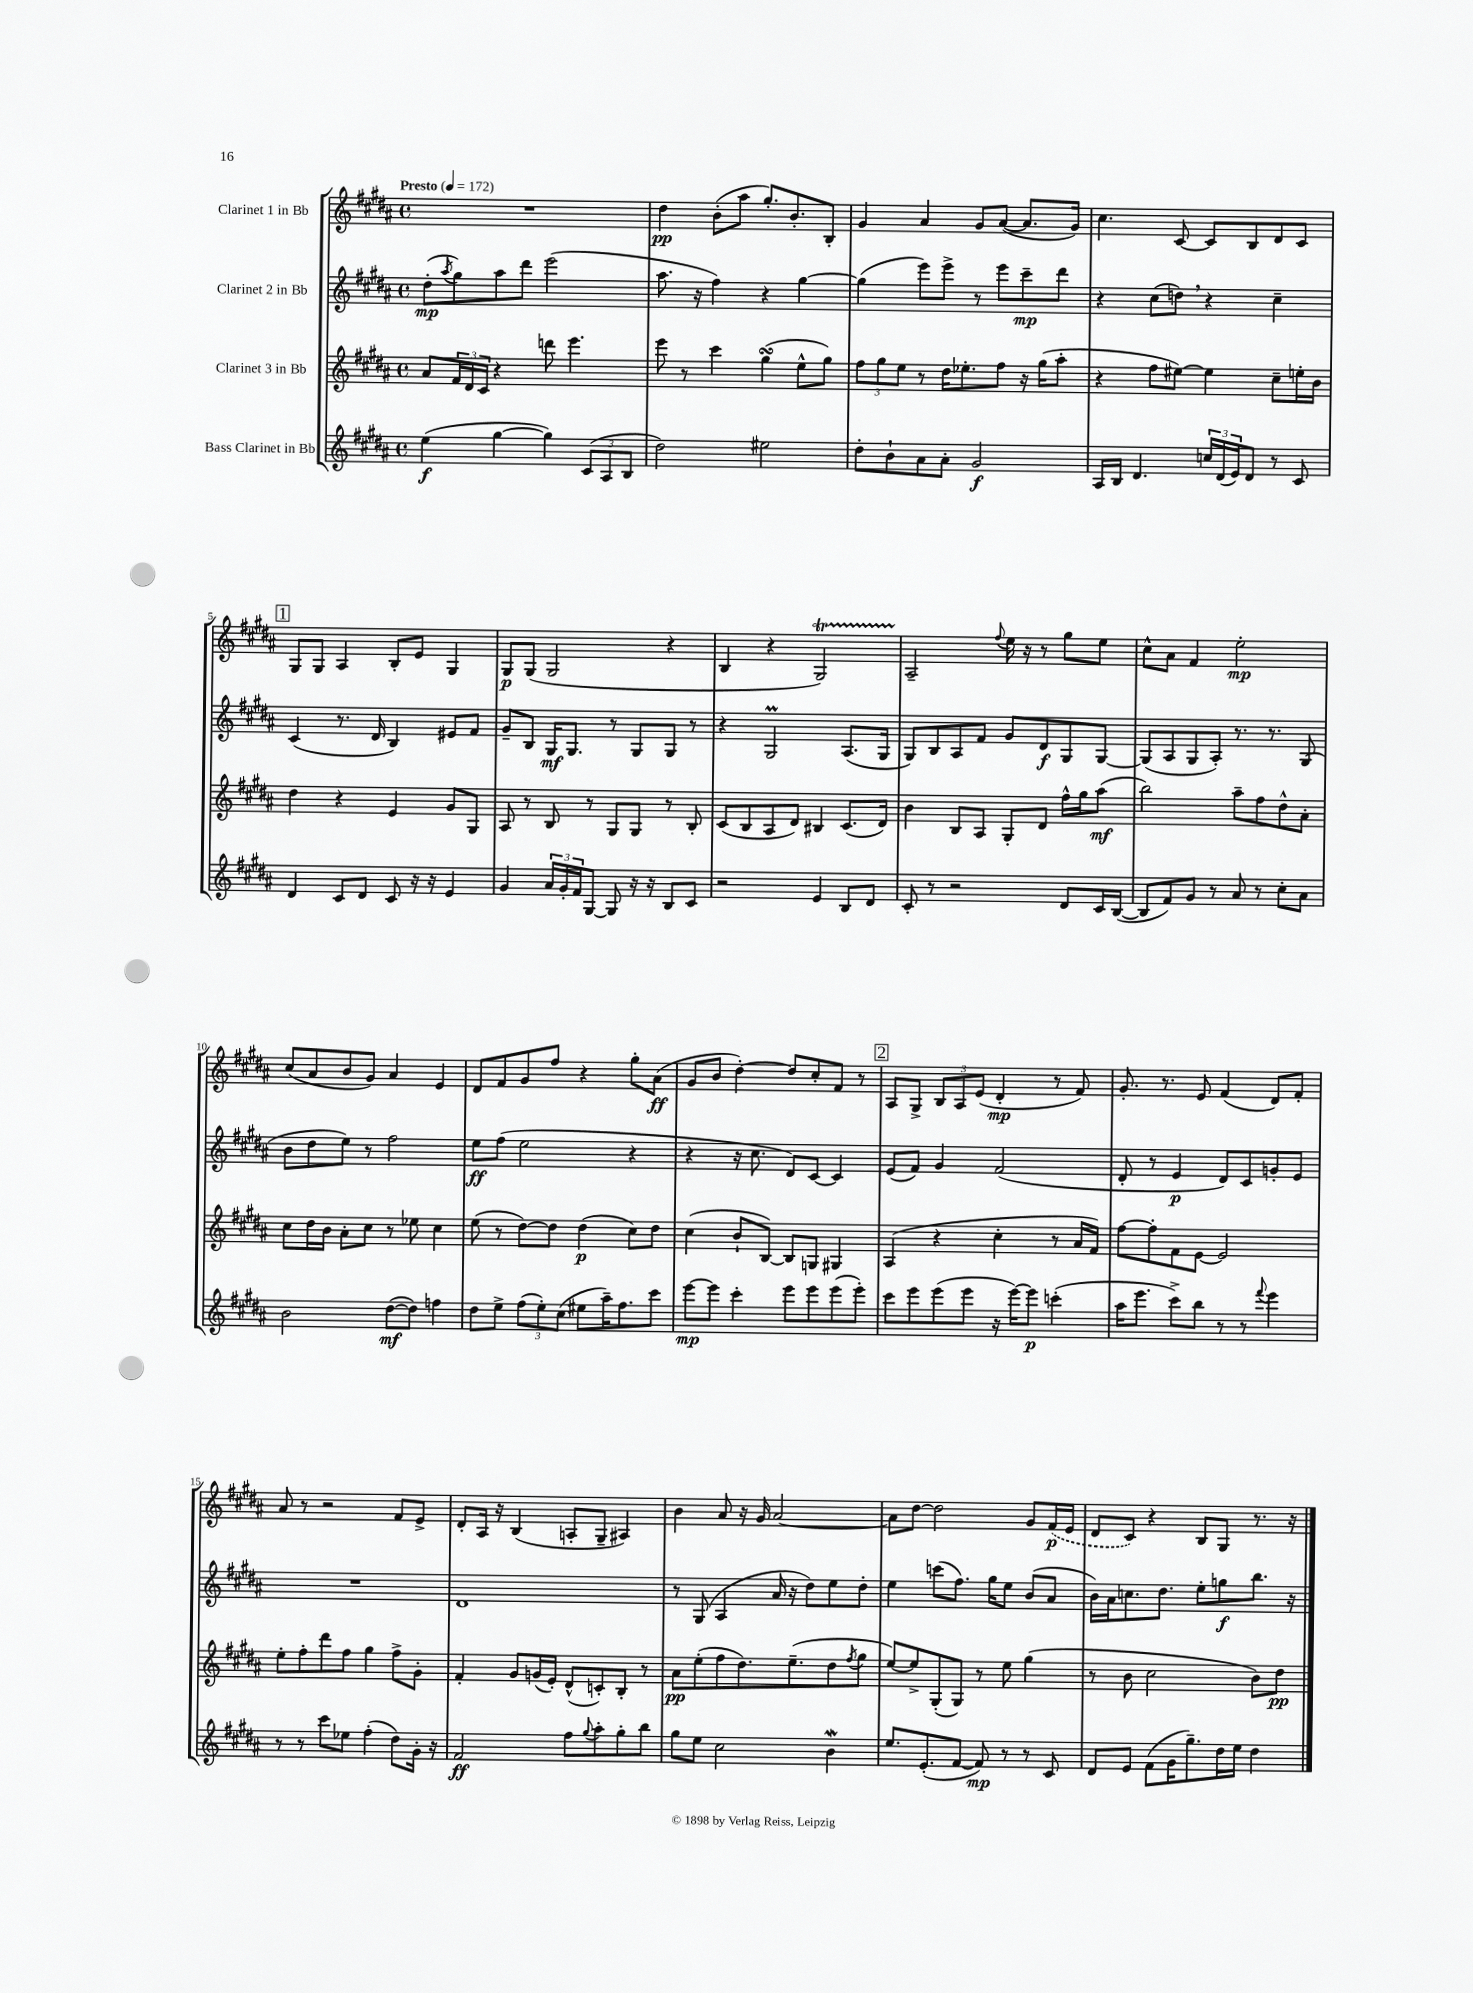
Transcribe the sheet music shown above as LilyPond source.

<<
\new StaffGroup <<
\new Staff = "s0" \with { instrumentName = "Clarinet 1 in Bb" } {
    \clef treble \key b \major \defaultTimeSignature \time 4/4 \tempo "Presto" 4 = 172
    R1 |
    dis''4\pp b'8-.( ais''8 gis''8.-.) b'8.-. b8-. |
    gis'4 ais'4 gis'8 ais'8~( ais'8. gis'16) |
    cis''4. cis'8~ cis'8 b8 dis'8 cis'8 |
    \mark \markup { \box "1" } gis8 gis8 ais4 b8-. e'8 gis4 |
    gis8\p gis8( gis2 r4 |
    b4 r4 gis2\startTrillSpan) |
    ais2--\stopTrillSpan \appoggiatura { fis''8 } e''16 r16 r8 gis''8 e''8 |
    cis''8-^ ais'8 fis'4 e''2-.\mp |
    cis''8( ais'8 b'8 gis'8) ais'4 e'4 |
    dis'8 fis'8 gis'8 fis''8 r4 gis''8-. ais'8\ff( |
    gis'8 b'8 dis''4~-.) dis''8 cis''8-. fis'8 r8 |
    \mark \markup { \box "2" } ais8 gis8-> \tuplet 3/2 { b8 ais8 e'8( } dis'4-.\mp r8 fis'8) |
    gis'8.-. r8. e'8 fis'4( dis'8) fis'8-. |
    ais'8 r8 r2 fis'8 e'8-> |
    dis'8-. ais16 r16 b4( a8-. gis8-- ais4) |
    b'4 ais'8 r16 gis'16 ais'2~ |
    ais'8 dis''8~ dis''2 gis'8 \once \slurDashed fis'16\p( e'16 |
    dis'8 cis'8) r4 b8 gis8 r8. r16 \bar "|." |
}
\new Staff = "s1" \with { instrumentName = "Clarinet 2 in Bb" } {
    \clef treble \key b \major \defaultTimeSignature \time 4/4
    dis''8-.\mp( \acciaccatura { ais''8 } gis''8) ais''8 dis'''8 e'''2( |
    ais''8. r16 fis''4) r4 gis''4~ |
    gis''4( e'''8) e'''8-> r8 e'''8 cis'''8--\mp dis'''8 |
    r4 cis''8( d''8) \breathe r4 cis''4-- |
    \mark \markup { \box "1" } cis'4( r8. dis'16 b4) eis'8 fis'8 |
    gis'8-- b8 gis16\mf gis8. r8 gis8 gis8 r8 |
    r4 gis2\prall ais8.( gis16 |
    gis8) b8 ais8 fis'8 gis'8 dis'8\f gis8 gis8~ |
    gis8( ais8 gis8 ais8-.) r8. r8. gis8( |
    b'8 dis''8 e''8) r8 fis''2 |
    e''8\ff fis''8( e''2 r4 |
    r4 r16 cis''8. dis'8) cis'8~ cis'4 |
    \mark \markup { \box "2" } e'8( fis'8) gis'4 fis'2( |
    dis'8-. r8 e'4\p dis'8) cis'8 g'8-. e'8 |
    R1 |
    dis'1 |
    r8 gis8( ais4 ais'16 r16 dis''8) e''8 dis''8-. |
    e''4 c'''8( fis''8.) gis''16 e''8 b'8( ais'8 |
    b'16) ais'16 c''8. dis''8. e''8-. g''8\f b''8. r16 \bar "|." |
}
\new Staff = "s2" \with { instrumentName = "Clarinet 3 in Bb" } {
    \clef treble \key b \major \defaultTimeSignature \time 4/4
    ais'8 \tuplet 3/2 { fis'16 dis'16 cis'16 } r4 d'''8 e'''4. |
    e'''8 r8 cis'''4 gis''4\turn( e''8-^ gis''8) |
    \tuplet 3/2 { fis''8 gis''8 e''8 } r8 dis''16 ees''8.-. fis''8 r16 gis''16( ais''8-. |
    r4 fis''8 eis''8~) eis''4 cis''8-- e''16-. b'16 |
    \mark \markup { \box "1" } dis''4 r4 e'4 gis'8 gis8 |
    ais8 r8 b8 r8 gis8 gis8 r8 b8-. |
    cis'8( b8 ais8 dis'8) bis4 cis'8.( dis'16) |
    b'4 b8 ais8 gis8-. dis'8 fis''16-^ gis''16 ais''8\mf( |
    b''2) ais''8-- fis''8 dis''8-^ ais'8-. |
    cis''8 dis''16 b'16 ais'8-. cis''8 r8 ees''8 cis''4 |
    e''8( r8 dis''8~) dis''8 dis''4\p( cis''8) dis''8 |
    cis''4( b'8-! b8~) b8 g8 gis4 |
    \mark \markup { \box "2" } ais4( r4 cis''4-. r8 ais'16 fis'16) |
    fis''8~ fis''8-. fis'8 e'8~ e'2 |
    e''8-. fis''8-. dis'''8 fis''8 gis''4 fis''8-> gis'8-. |
    fis'4-. gis'8 g'16( e'16-.) dis'8-^( c'8-.) b8-. r8 |
    ais'8\pp e''8-.( fis''8 dis''8.) e''8.--( dis''8 \acciaccatura { fis''8 } gis''8 |
    e''8~) e''8-> gis8-.( gis8) r8 e''8 gis''4( |
    r8 b'8 cis''2 b'8) dis''8\pp \bar "|." |
}
\new Staff = "s3" \with { instrumentName = "Bass Clarinet in Bb" } {
    \clef treble \key b \major \defaultTimeSignature \time 4/4
    e''4\f( gis''4~ gis''4) \tuplet 3/2 { cis'8( ais8 b8 } |
    dis''2) eis''2 |
    dis''8-. b'8-! ais'8 ais'8-. gis'2\f |
    ais16 b16 dis'4. \tuplet 3/2 { c''16 dis'16( e'16) } dis'8 r8 cis'8 |
    \mark \markup { \box "1" } dis'4 cis'8 dis'8 cis'8 r16 r16 e'4 |
    gis'4 \tuplet 3/2 { ais'16 gis'16-. fis'16 } gis8~ gis8 r16 r16 b8 cis'8 |
    r2 e'4 b8 dis'8 |
    cis'8-. r8 r2 dis'8 cis'16 b16~( |
    b8 fis'8) gis'8 r8 ais'8 r8 cis''8-. ais'8 |
    b'2 dis''8~\mf( dis''8) f''4 |
    dis''8 e''8-> \tuplet 3/2 { fis''8( e''8-.) cis''8( } eis''8 ais''16--) fis''8. cis'''8 |
    e'''8~\mp e'''8 cis'''4-. e'''8 e'''8 e'''8( e'''8-.) |
    \mark \markup { \box "2" } cis'''8 e'''8 e'''8( e'''8 r16 e'''16~) e'''8\p c'''4-.( |
    ais''16 e'''8. cis'''8->) b''8 r8 r8 \appoggiatura { fis'''8 } e'''4 |
    r8 r8 cis'''8 ees''8 fis''4-.( dis''8) gis'16-. r16 |
    fis'2\ff fis''8 \appoggiatura { gis''8 } ais''8-. gis''8-. b''8 |
    gis''8 e''8 cis''2 b'4\mordent |
    e''8. e'8.-.( fis'8~ fis'8\mp) r8 r8 cis'8 |
    dis'8 e'8 fis'8( gis'16 gis''8.--) dis''16 e''16 dis''4 \bar "|." |
}
>>
>>
